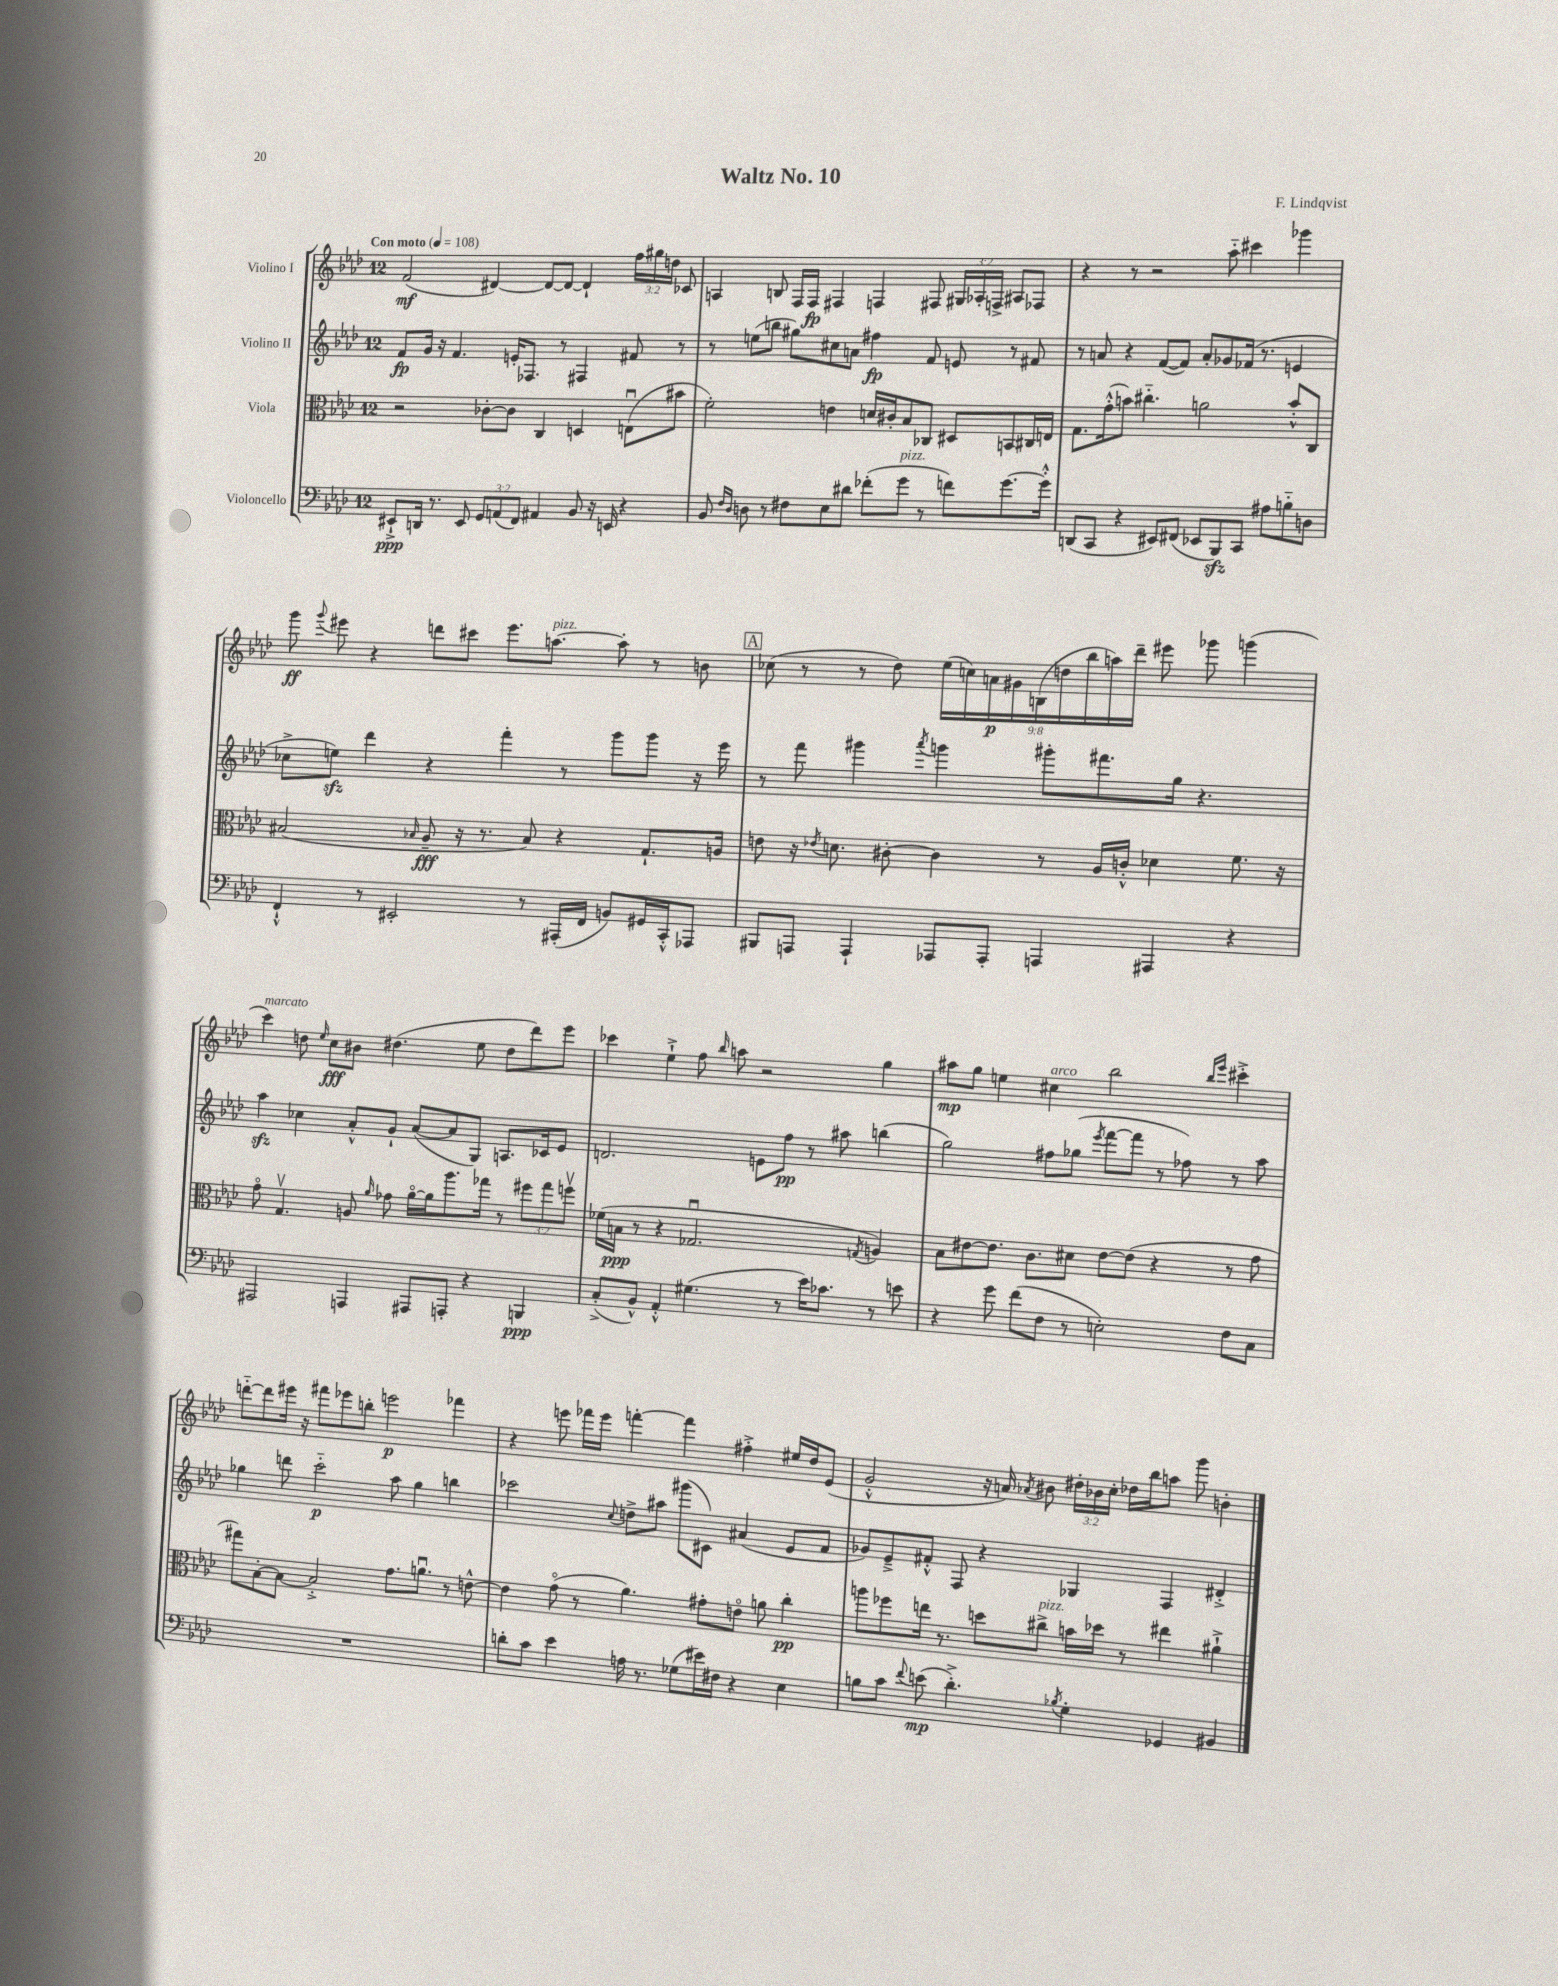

**kern	**kern	**kern	**kern
*staff4	*staff3	*staff2	*staff1
*clefF4	*clefC3	*clefG2	*clefG2
*k[b-e-a-d-]	*k[b-e-a-d-]	*k[b-e-a-d-]	*k[b-e-a-d-]
*M12/8	*M12/8	*M12/8	*M12/8
*MM108	*MM108	*MM108	*MM108
8EE#`^/L	2r	8f/L	(2f/
16DD/Jk	.	16g/Jk	.
8.r	.	16r	.
.	.	4.f/	.
8EE#/	.	.	.
12GG/L	[8c-'\L	.	[4d#/)
(12AA/	.	.	.
.	8c-\]J	16e'/LK	.
12FF/J)	.	.	.
.	.	8.F-/J	.
4AA#/	4C/	.	8d#/_L
.	.	8r	8d#/_J
8BB-/	4D/	4F#/	4d#`/]
16r	.	.	.
16EE/	.	.	.
4r	(8Eu\L	8f#/	24ff\LL
.	.	.	24gg#\
.	.	.	24dd\JJ
.	8b#\J	8r	8c-/
=	=	=	=
8BB-/	2f'\)	8r	4A/
16qqF/LL	.	.	.
16qqD-/JJ	.	.	.
8D\	.	(8ee\L	.
8r	.	8bb\J	8B/
8F#\L	.	8gg#\L)	16F/LL
.	.	.	16F/JJ
8E-\	4e\	8cc#\	4F#/
8d#\J	.	8a\J	.
(8f-'\L	16d/LL	4ff#\	4F/
.	16c#'/J	.	.
8g\J	8B-/	.	.
8r	8C-/J	8f/	8F#/
8f\L)	8D#/L	8e/	24G#/LL
.	.	.	24A-'/
.	.	.	24F^/JJ
[8.g\	8BB/	8r	8A#/L
.	16C#/L	8f#/	8F-/J
16g'^^\]Jk	16E/JJ	.	.
=	=	=	=
(8DD/L	8.G\L	8r	4r
8CC/J	.	8a/	.
.	(16g'^^\k	.	.
4r	8b\J)	4r	8r
.	4.cc#'~\	.	2r
8EE#/L)	.	([8f/L	.
(8FF#/J	.	8f/]J)	.
8EE-/L	2a\	8a'/L	.
8BBB-/)	.	8g-/	8aa-'~\
8CC/J	.	(16f-/Jk	4ccc#\
.	.	8.r	.
8A#\L	.	.	.
8B'~\	8b'^^/L	4e/	4ggg-\
8D\J	8C/J	.	.
=	=	=	=
4FF`^^/	(2B#/	8cc-^\L	8ggg\
.	.	.	8qqggg/
.	.	8ee\J)	8eee#\
8r	.	4ddd-\	4r
2EE#'/	.	.	.
.	16qqB-/	.	.
.	8A-~/	4r	8ddd\L
.	16r	.	8ccc#\J
.	8.r	.	.
.	.	4fff'\	8.eee#\L
8r	8B-/)	.	.
.	.	.	[8.aa\J
(16AAA#'/LL	4r	8r	.
16FF/JJ	.	.	.
8BB/L)	.	8ggg\L	8aa'\]
16GG#/L	8.G`/L	8ggg\J	8r
16CC'^^/J	.	.	.
8AAA-/J	.	16r	8b\
.	16A/Jk	16eee-\	.
=	=	=	=
8BBB#/L	8e\	8r	(8cc-\
8AAA/J	16r	8fff\	8r
.	8qe-/	.	.
.	8.d\	.	.
4AAA`/	.	4ggg#\	8r
.	[8c#'\	.	8dd-\)
.	.	8qaaa-/	.
8AAA-/L	4c#\]	4ggg\	(18ee-\LL
.	.	.	18cc\)
.	.	.	18a\
8AAA-'/J	.	.	.
.	.	.	18g#\
.	.	.	(18B\
4AAA/	8r	8ggg#'\L	.
.	.	.	18dd\
.	.	.	18bb-\
.	16A-/LL	8.fff#\	.
.	.	.	18aa\)
.	16c'^^/JJ	.	.
.	.	.	18ddd-~\JJ
4AAA#/	4d-\	.	8eee#\
.	.	16gg\Jk	.
.	.	4.r	8ggg-\
4r	8.f\	.	(4ggg\
.	16r	.	.
=	=	=	=
2AAA#/	8go\	4aa-\	4ccc\)
.	4.Gv/	.	.
.	.	4cc-\	8dd\
.	.	.	16qqee-/
.	.	.	8cc\L
4AAA/	8A/	8a-'^^/L	8b#\J
.	16qqa-/	.	.
.	8g-\	8g`/J	(4.dd#\
8AAA#/L	[16a-o\LL	([8a-/L	.
.	16a-\]J	.	.
8AAA'/J	8.aa-\	8a-/]	.
4r	.	8G/J)	8ee-\
.	16gg-\Jk	.	.
.	8r	8.A/L	8dd#\L
4BBB/	12ff#\L	.	8ddd-\)
.	.	16c-/k	.
.	12gg-\	.	.
.	.	8e-/J	8eee-\J
.	12ffv\J	.	.
=	=	=	=
(8C'^/L	(16f-\LL	2.d/	4ccc-\
.	16B\JJ	.	.
8BB-^^/J)	8r	.	.
4AA-'^^/	4r	.	4ee-`^\
(4.G#\	2.G-u/	.	8ff\
.	.	.	16qqbb-/
.	.	.	8aa\
.	.	8e\L	2r
8r	.	8ff\J	.
16e-\LK)	.	8r	.
8.c-\J	.	.	.
.	.	8aa#\	.
.	8qG/	.	.
8r	4A/)	(4bb\	4gg\
8e\	.	.	.
=	=	=	=
4r	8B-\L	2gg\)	8aa#\L
.	[8e#\	.	8gg\J
8g\	8.e#\]J	.	4ee\
(8f\L	.	.	.
.	8.c\L	.	.
8F\J	.	8ff#\L	4cc#\
8r	8d#\J	(8gg-\J	.
.	.	8qeee-/	.
2E'\)	[8e#\L	[8fff\L	2bb-\
.	(8e#\]J	8fff\]J	.
.	4r	8r	.
.	.	8ff-\)	.
.	.	.	16qqbb-/LL
.	.	.	16qqeee-/JJ
8F\L	8r	8r	4ccc#'^\
8C\J	8g\	8aa-\	.
=	=	=	=
1.r	8gg#\L)	4gg-\	[8ddd'~\L
.	[8B-'\	.	8ddd\]
.	8B-\_J	8ddd\	16eee#\Jk
.	.	.	16r
.	2B-'^/]	2ccc'~\	8fff#\L
.	.	.	8eee-\
.	.	.	8bb'\J
.	.	.	2eee\
.	8.g\L	8aa-\	.
.	.	4gg-\	.
.	8.au\J	.	.
.	8r	4bb\	4fff-\
.	[8e^^\	.	.
=	=	=	=
8d'\L	4e\]	2ccc-\	4r
8c\J	.	.	.
4e-\	(8go\	.	8eee\
.	8r	.	16fff-\LL
.	.	.	16eee\JJ
.	.	8qqcc/	.
16A\	4.a-\)	8dd^\L	[4fff'\
8.r	.	.	.
.	.	8aa#\J	.
(8G-\L	.	(8ggg#\L	4fff\]
16e#\L)	8g#'\L	8c#\J)	.
16F#\JJ	.	.	.
4r	8eo\J	(4a#/	4ff#'^\
.	8a\	.	.
4E-\	4cc'\	8e-/L	16ee#/LL
.	.	.	16dd-/J
.	.	8f/J	(8e-/J
=	=	=	=
8B\L	8aa\L	8g-/L)	2g'^^/
8c\J	8ff-\	8e-~^/	.
8qqf/	.	.	.
(8e\	16ee\Jk	8f#'^^/J	.
.	8.r	.	.
4.d-'^\)	.	8F/	.
.	8dd\L	4r	16r
.	.	.	16a/)
.	.	.	8qa-/
.	8cc#^\J	.	8b#\
8qB-/	.	.	.
4G'\	16b\LL	4G-/	24dd#'\LL
.	.	.	24b-\
.	16dd-\JJ	.	.
.	.	.	24cc'\JJ
.	8r	.	16dd-\LL
.	.	.	16bb-\J
4GG-/	4ee#\	4F/	8aa\J
.	.	.	8ggg\
4BB#/	4a#`^\	4d#'^/	4b'\
==	==	==	==
*-	*-	*-	*-
